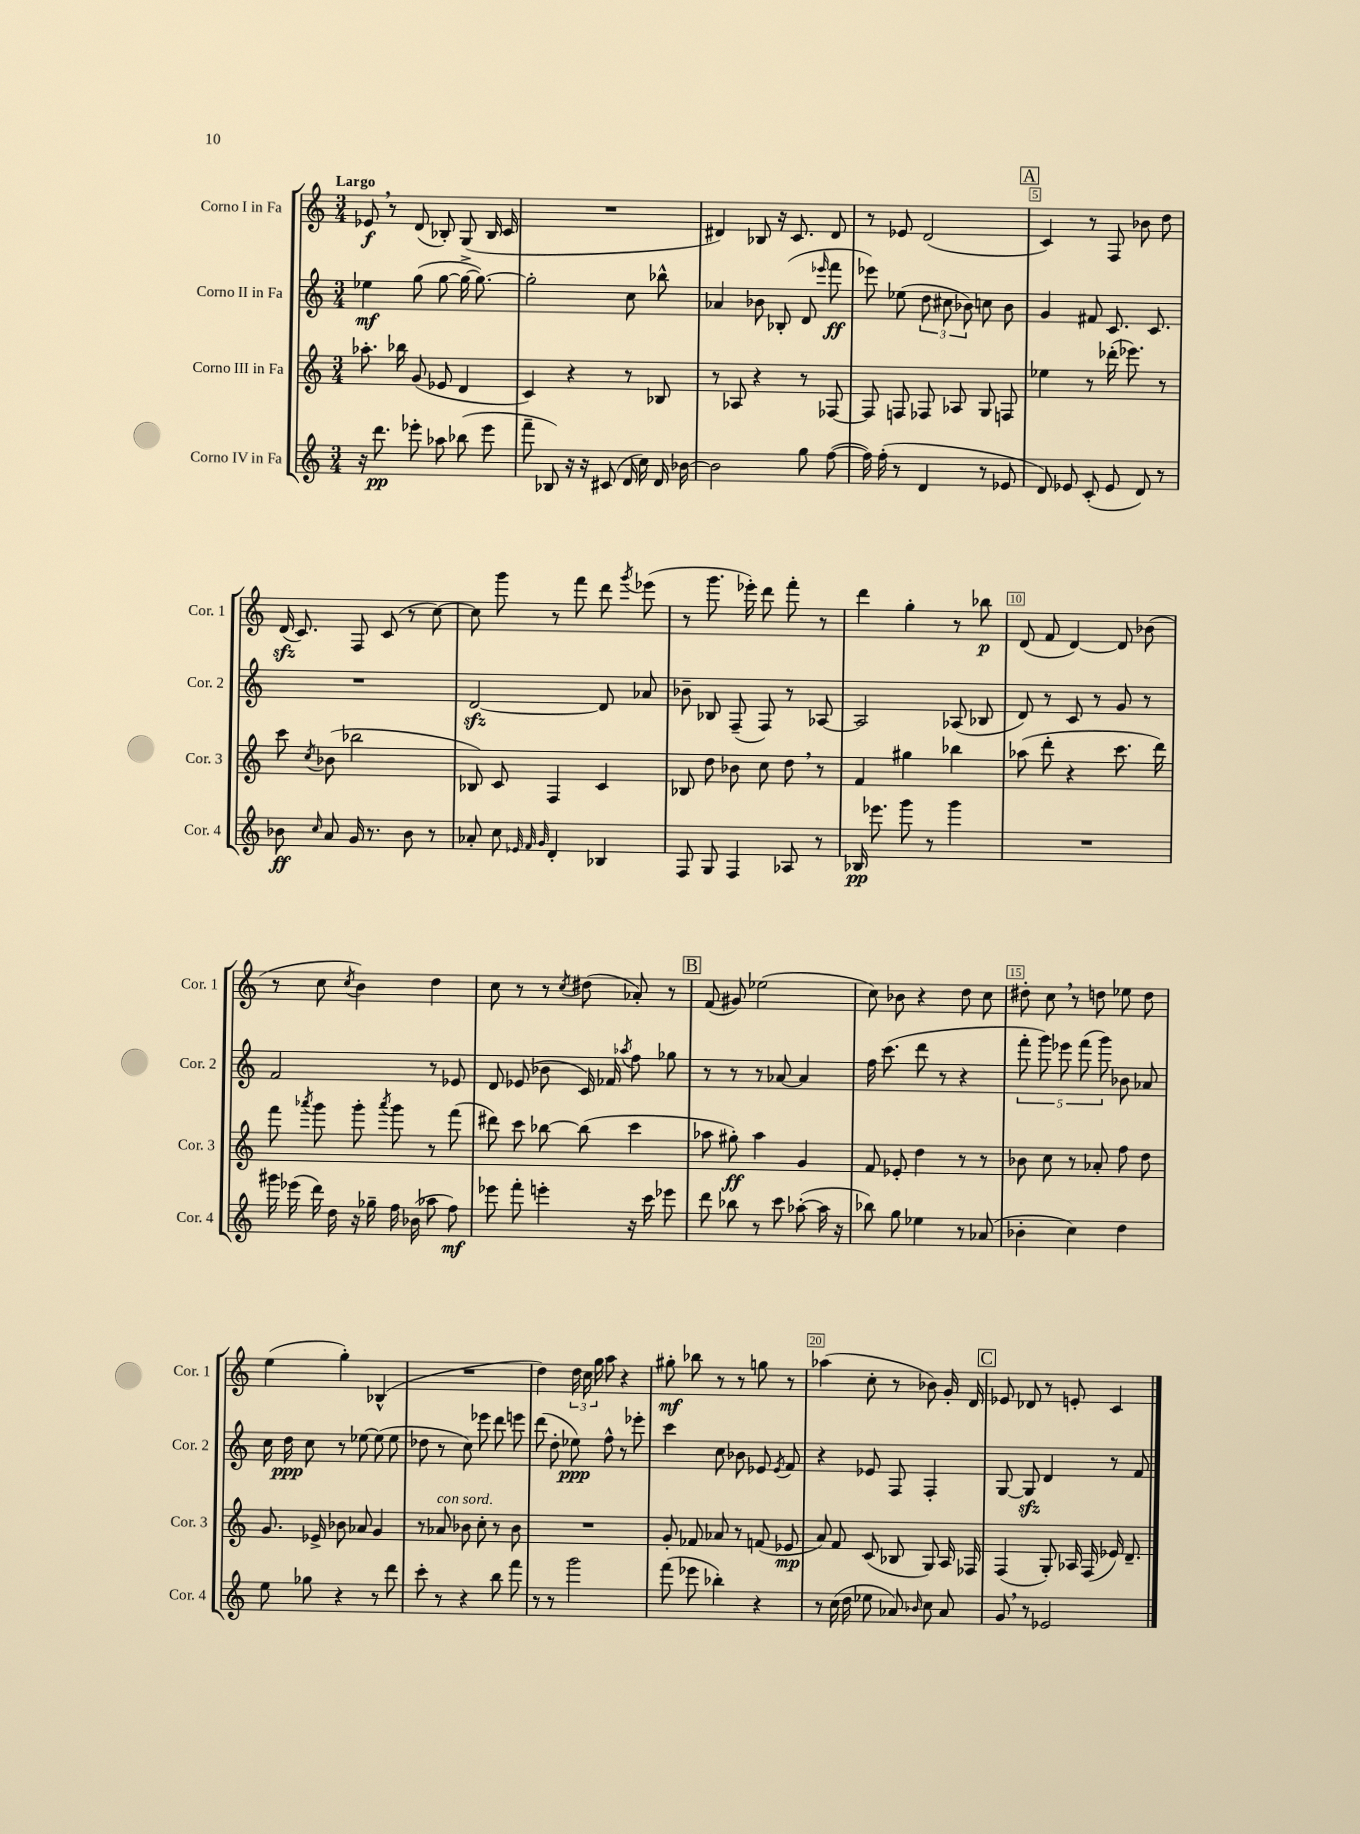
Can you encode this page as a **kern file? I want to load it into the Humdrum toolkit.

**kern	**kern	**kern	**kern
*staff4	*staff3	*staff2	*staff1
*clefG2	*clefG2	*clefG2	*clefG2
*k[]	*k[]	*k[]	*k[]
*M3/4	*M3/4	*M3/4	*M3/4
16r	8.aa-'\	4ee-\	8e-/
8.ddd\	.	.	.
.	.	.	8r
.	16bb-\	.	.
8eee-'\	(8g/	(8gg\	(8d/
8aa-\	8e-/	[8gg\	8B-'/)
(8bb-\	4d/	16gg^\_	(8G/
.	.	8.gg\_)	.
8eee-\	.	.	16B-/
.	.	.	16c/
=	=	=	=
8fff~\	4c/)	2gg'\]	2.r
8B-/)	.	.	.
16r	4r	.	.
16r	.	.	.
(8c#/	.	.	.
16d/	8r	8cc\	.
16cc\)	.	.	.
16d/	8B-/	8bb-^^\	.
[16b-\	.	.	.
=	=	=	=
2b-\]	8r	4a-/	4d#/)
.	8A-/	.	.
.	4r	8b-\	8B-/
.	.	(8B-'/	16r
.	.	.	8.c/
8gg\	8r	8d/	.
.	.	16qqeee-/	.
([8ff\	[8F-/	8fff\	8d#/
=	=	=	=
16ff\])	8F-/]	8eee-\)	8r
(16ff'\	.	.	.
8r	8F/	(8ee-\	8e-/
4d/	8F-/	12dd\	(2d/
.	.	12cc#\	.
.	8A-/	.	.
.	.	12b-\)	.
8r	8G/	8cc\	.
8e-/	8F/	8b-\	.
=	=	=	=
8d/)	4ee-\	4g/	4c/)
8e-/	.	.	.
(8c'/	8r	8f#/	8r
8e-/	(16ddd-'\	8.c/	8F/
.	8.eee-\)	.	.
8d/)	.	.	8b-\
.	.	8.c/	.
8r	8r	.	8dd\
=	=	=	=
8b-\	8ccc\	2.r	(16d/
.	.	.	8.c/)
16qqcc/	8qcc/	.	.
8a/	(8b-\	.	.
16g/	2bb-\	.	8F/
8.r	.	.	.
.	.	.	(8c/
8b-\	.	.	8r
8r	.	.	[8cc\)
=	=	=	=
8a-'/	8B-/)	[2d/	8cc\]
8cc\	8c/	.	8ggg\
32qqe-/	.	.	.
32qqf/	.	.	.
32qqg/	.	.	.
4d'/	4F/	.	8r
.	.	.	8fff\
4B-/	4c/	8d/]	8ddd\
.	.	.	8qggg/
.	.	8a-/	(8eee-\
=	=	=	=
8F/	8B-/	8b-~\	8r
8G/	8dd\	8B-/	8.ggg\
4F/	8b-\	(8F~/	.
.	.	.	16eee-'\)
.	8cc\	8F/)	8ddd\
8A-/	8dd\	8r	8fff'\
8r	8r	[8A-/	8r
=	=	=	=
16B-/	4f/	2A-/]	4ddd\
8.eee-\	.	.	.
8ggg\	4gg#\	.	4gg'\
8r	.	.	.
4ggg\	4bb-\	(8A-/	8r
.	.	8B-/	8bb-\
=	=	=	=
2.r	(8aa-\	8d/)	(8d/
.	8ddd'\	8r	8f/
.	4r	8c/	[4d/)
.	.	8r	.
.	8.ccc\	8g/	8d/]
.	.	8r	(8b-\
.	16ddd\)	.	.
=	=	=	=
16ggg#\	8fff\	2f/	8r
(16eee-\	.	.	.
.	8qaaa-/	.	.
16ddd\)	8ggg\	.	8cc\
16dd\	.	.	.
.	.	.	8qcc/
16r	8ggg'\	.	4b\)
16gg-~\	.	.	.
.	8qaaa-/	.	.
16ff\	8ggg\	.	.
(16b-\	.	.	.
8aa-\	8r	8r	4dd\
8ff\)	(8fff\	8e-/	.
=	=	=	=
8eee-\	8ddd#\)	8d/	8cc\
8fff'\	8ccc\	(8e-/	8r
4eee'\	[8bb-\	8b-\	8r
.	.	.	8qcc/
.	(8bb-\]	16c/)	(8dd#\
.	.	16f-/	.
.	.	8qaa-/	.
16r	4ccc\	8ff\	8a-'/)
16ccc\	.	.	.
8eee-\	.	8gg-\	8r
=	=	=	=
8ddd\	8aa-\	8r	(8f/
8bb-\	8gg#'\)	8r	8g#/)
8r	4aa-\	8r	(2ee-\
8ccc\	.	[8a-/	.
([8aa-'\	4g/	4a-/]	.
16aa-\]	.	.	.
16r	.	.	.
=	=	=	=
8bb-\)	8f/	16ff\	8cc\)
.	.	(8.ccc\	.
8gg\	8e-'/	.	8b-\
4ee-\	4dd\	8ddd\	4r
.	.	8r	.
8r	8r	4r	8dd\
(8a-/	8r	.	8cc\
=	=	=	=
4b-'\	8b-\	10fff'\	8dd#'\
.	.	10ggg\)	.
.	8cc\	.	8cc\
.	.	10eee-\	.
4cc\)	8r	.	8r
.	.	(10fff\	.
.	8a-'/	.	8dd\
.	.	10ggg\)	.
4dd\	8ff\	8b-\	8ee-\
.	8dd\	8a-/	8dd\
=	=	=	=
8ee\	8.g/	16cc\	(4ee\
.	.	16dd\	.
8gg-\	.	8cc\	.
.	16e-^/	.	.
4r	8b-\	8r	4gg'\)
.	8a-/	[8ee-\	.
8r	4g/	(8ee-\]	(4B-^^/
8ddd\	.	8ee-\	.
=	=	=	=
8ccc'\	8r	8dd-\	2.r
8r	8a-/	8r	.
4r	8b-\	8cc\)	.
.	8cc'\	8eee-\	.
8bb\	8r	8ddd\	.
8fff\	8b-\	8eee\	.
=	=	=	=
8r	2.r	(8ddd\	4dd\)
8r	.	8dd'\	.
2ggg\	.	8ee-\)	24dd\
.	.	.	24cc\
.	.	.	24gg\
.	.	8ff^^\	8aa\
.	.	8r	4r
.	.	8eee-'\	.
=	=	=	=
(8fff\	8g'/	4ccc\	8gg#'\
8eee-\	8f-/	.	8bb-\
4bb-'\)	8a-/	8cc\	8r
.	8r	8b-\	8r
4r	(8f/	8e-/	8gg\
.	.	8qe-/	.
.	8e-/	8f/	8r
=	=	=	=
8r	8a/)	4r	(4aa-\
(16cc\	8f/	.	.
16dd\	.	.	.
8ee-\	(8c/	8e-/	8cc'\
8a-/)	8B-/	8F/	8r
16qqb-/	.	.	.
8cc\	8G/)	4F'/	8b-\)
8a-/	16A/	.	16g'/
.	16F-/	.	16d/
=	=	=	=
8g/	(4F/	[8G/	8e-/
8r	.	8G/]	8d-/
2e-/	8G'/)	4d/	8r
.	16A-/	.	8e'/
.	(16F/	.	.
.	16e-/)	8r	4c/
.	8.d~/	.	.
.	.	8f/	.
==	==	==	==
*-	*-	*-	*-
